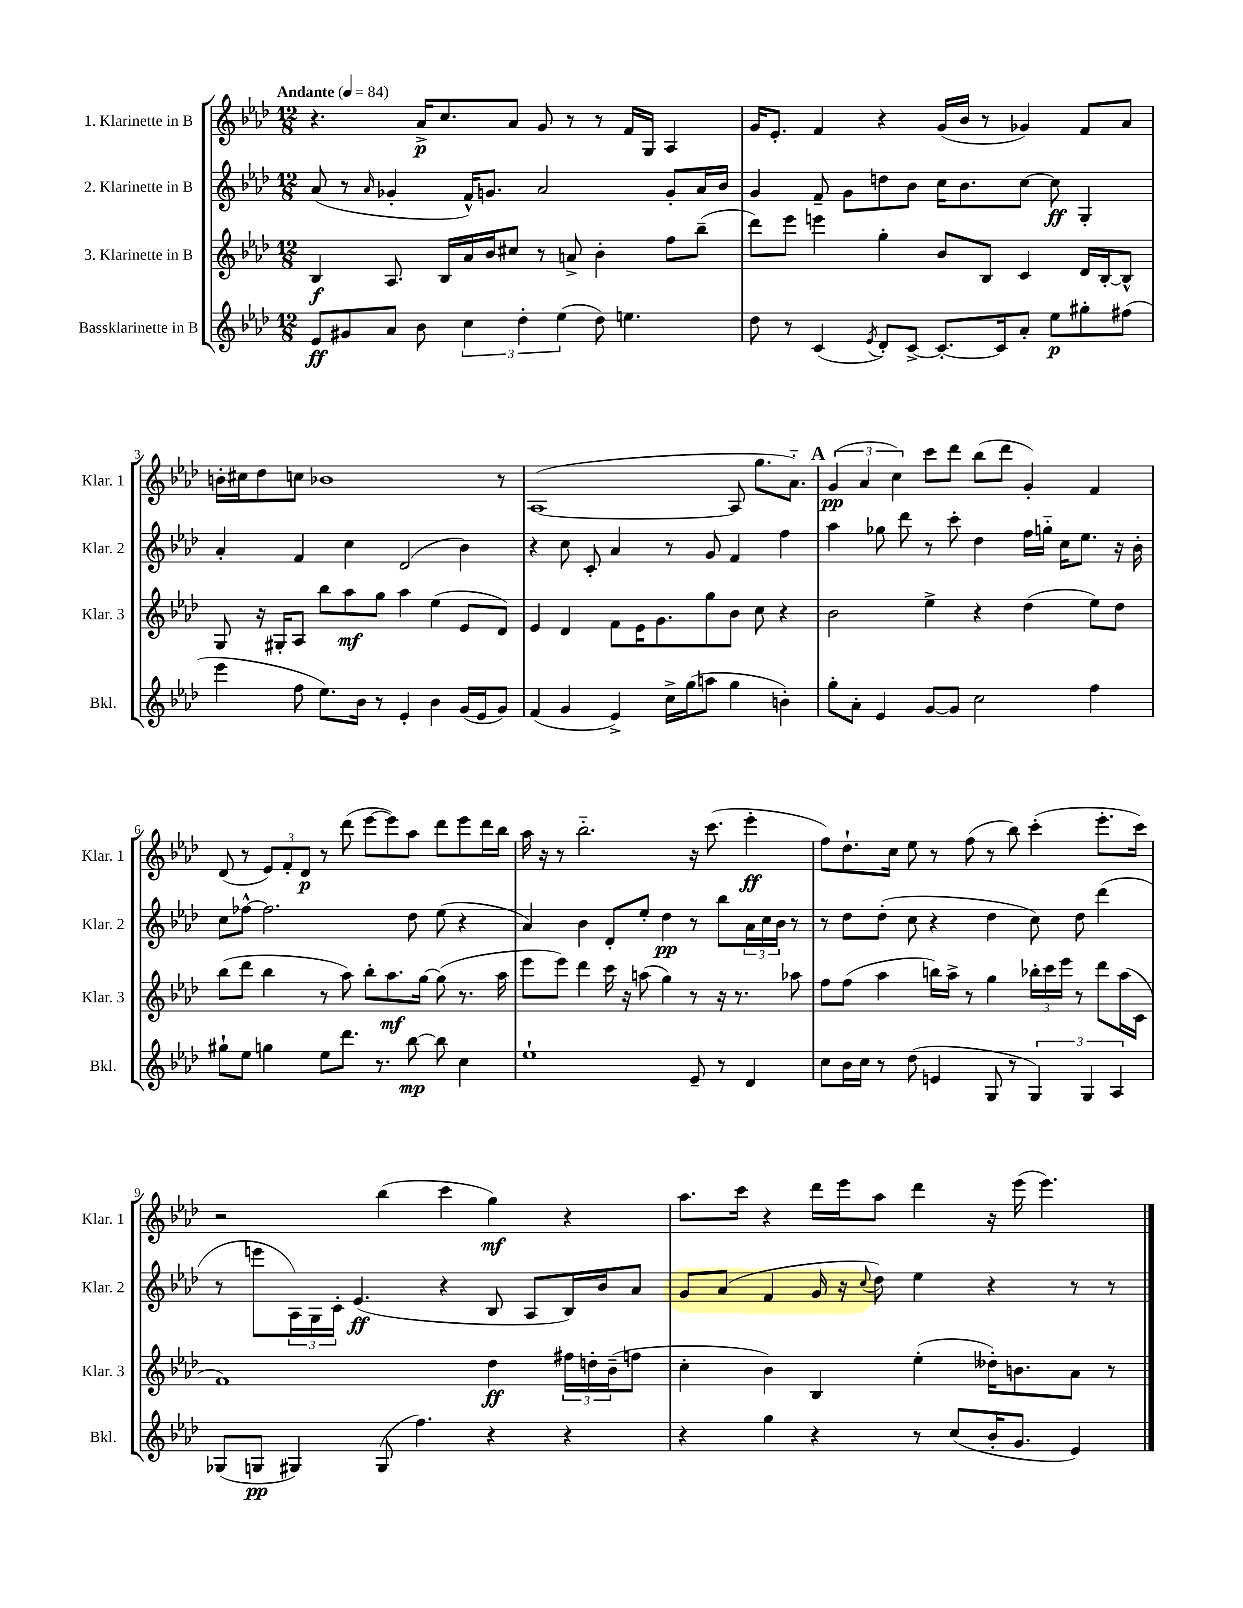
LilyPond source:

<<
\new StaffGroup <<
\new Staff = "s0" \with { instrumentName = "1. Klarinette in B" shortInstrumentName = "Klar. 1" } {
    \clef treble \key aes \major \numericTimeSignature \time 12/8 \tempo "Andante" 4 = 84
    r4. aes'16->\p c''8. aes'8 g'8 r8 r8 f'16 g16 aes4 |
    g'16 ees'8.-. f'4 r4 g'16( bes'16 r8 ges'4) f'8 aes'8 |
    b'16-. cis''16 des''8 c''8 bes'1 r8 |
    aes1~( aes8 g''8. aes'8.-_) |
    \mark \markup { \bold "A" } \tuplet 3/2 { g'4\pp( aes'4 c''4) } c'''8 des'''8 bes''8( des'''8 g'4-.) f'4 |
    des'8( r8 \tuplet 3/2 { ees'8) f'8-. des'8\p } r8 des'''8( ees'''8~ ees'''8) aes''8 des'''8 ees'''8 des'''16 bes''16 |
    aes''16 r16 r8 bes''2.-_ r16 c'''8.( ees'''4-.\ff |
    f''8) des''8.-! c''16 ees''8 r8 f''8( r8 bes''8) c'''4-.( ees'''8.-. c'''16) |
    r2 bes''4( c'''4 g''4\mf) r4 |
    aes''8. c'''16 r4 des'''16 ees'''16 aes''8 des'''4 r16 ees'''16( ees'''4.) \bar "|." |
}
\new Staff = "s1" \with { instrumentName = "2. Klarinette in B" shortInstrumentName = "Klar. 2" } {
    \clef treble \key aes \major \numericTimeSignature \time 12/8
    aes'8( r8 \grace { aes'16 } ges'4-. f'16-^) g'8. aes'2 g'8-. aes'16 bes'16 |
    g'4 f'8-- g'8 d''8 bes'8 c''16 bes'8. c''8~ c''8\ff g4-. |
    aes'4-. f'4 c''4 des'2( bes'4) |
    r4 c''8 c'8-. aes'4 r8 g'8 f'4 f''4 |
    \mark \markup { \bold "A" } aes''4 ges''8 des'''8 r8 c'''8-. des''4 f''16 g''16-_ c''16 ees''8. r16 bes'16-. |
    c''8 fes''8~-^ fes''2. des''8 ees''8( r4 |
    aes'4) bes'4 des'8-. ees''8-. des''4\pp r8 bes''8 \tuplet 3/2 { aes'16 c''16 bes'16 } r8 |
    r8 des''8 des''8-.( c''8 r4 des''4 c''8) des''8 des'''4( |
    r8 e'''8 \tuplet 3/2 { aes16) g16 c'16-. } ees'4.\ff( r4 bes8 aes8 bes16) bes'16 aes'8 |
    g'8 aes'8( f'4 g'16 r16 \appoggiatura { c''8 } des''8) ees''4 r4 r8 r8 \bar "|." |
}
\new Staff = "s2" \with { instrumentName = "3. Klarinette in B" shortInstrumentName = "Klar. 3" } {
    \clef treble \key aes \major \numericTimeSignature \time 12/8
    bes4\f aes8. bes16 aes'16 bes'16 cis''8 r8 a'8-> bes'4-. f''8 bes''8--( |
    des'''8) ees'''8 e'''4 g''4-. bes'8 bes8 c'4 des'16 bes16~-. bes8-^ |
    g8 r16 gis16-. aes8 bes''8 aes''8\mf g''8 aes''4 ees''4( ees'8 des'8) |
    ees'4 des'4 f'8 ees'16 g'8. g''8 bes'8 c''8 r4 |
    \mark \markup { \bold "A" } bes'2 ees''4-> r4 des''4( ees''8) des''8 |
    bes''8( des'''8 bes''4 r8 aes''8) bes''8-. aes''8.\mf g''16~ g''8( r8. aes''16 |
    ees'''8 ees'''8) des'''4 c'''16 r16 a''8( g''4) r8 r16 r8. aes''8 |
    f''8 f''8( aes''4 b''16) aes''16-> r8 g''4 \tuplet 3/2 { bes''16-. c'''16 ees'''16 } r8 des'''8 aes''16( c'16 |
    f'1) des''4\ff \tuplet 3/2 { fis''16 d''16-. bes'16--( } f''8 |
    c''4-. bes'4) bes4 ees''4-.( deses''16-.) b'8. aes'8 r8 \bar "|." |
}
\new Staff = "s3" \with { instrumentName = "Bassklarinette in B" shortInstrumentName = "Bkl." } {
    \clef treble \key aes \major \numericTimeSignature \time 12/8
    ees'8\ff gis'8 aes'8 bes'8 \tuplet 3/2 { c''4 des''4-. ees''4( } des''8) e''4. |
    des''8 r8 c'4( \acciaccatura { ees'8 } des'8-.) c'8~-> c'8.~-. c'16 aes'8-. ees''8\p gis''8-. fis''8( |
    ees'''4 f''8 ees''8.) bes'16 r8 ees'4-. bes'4 g'16( ees'16 g'8) |
    f'4( g'4 ees'4->) c''16-> g''16( a''8 g''4 b'4-.) |
    \mark \markup { \bold "A" } g''8-. aes'8-. ees'4 g'8~ g'8 c''2 f''4 |
    gis''8-! ees''8 g''4 ees''8 des'''8. r8. bes''8~\mp bes''8 c''4 |
    ees''1-! ees'8-- r8 des'4 |
    c''8 bes'16 c''16 r8 des''8( e'4 g8 r8 \tuplet 3/2 { g4) g4 aes4 } |
    ges8( g8\pp gis4) gis8( f''4.) r4 r4 |
    r4 g''4 r4 r8 c''8( bes'16-. g'8. ees'4) \bar "|." |
}
>>
>>
